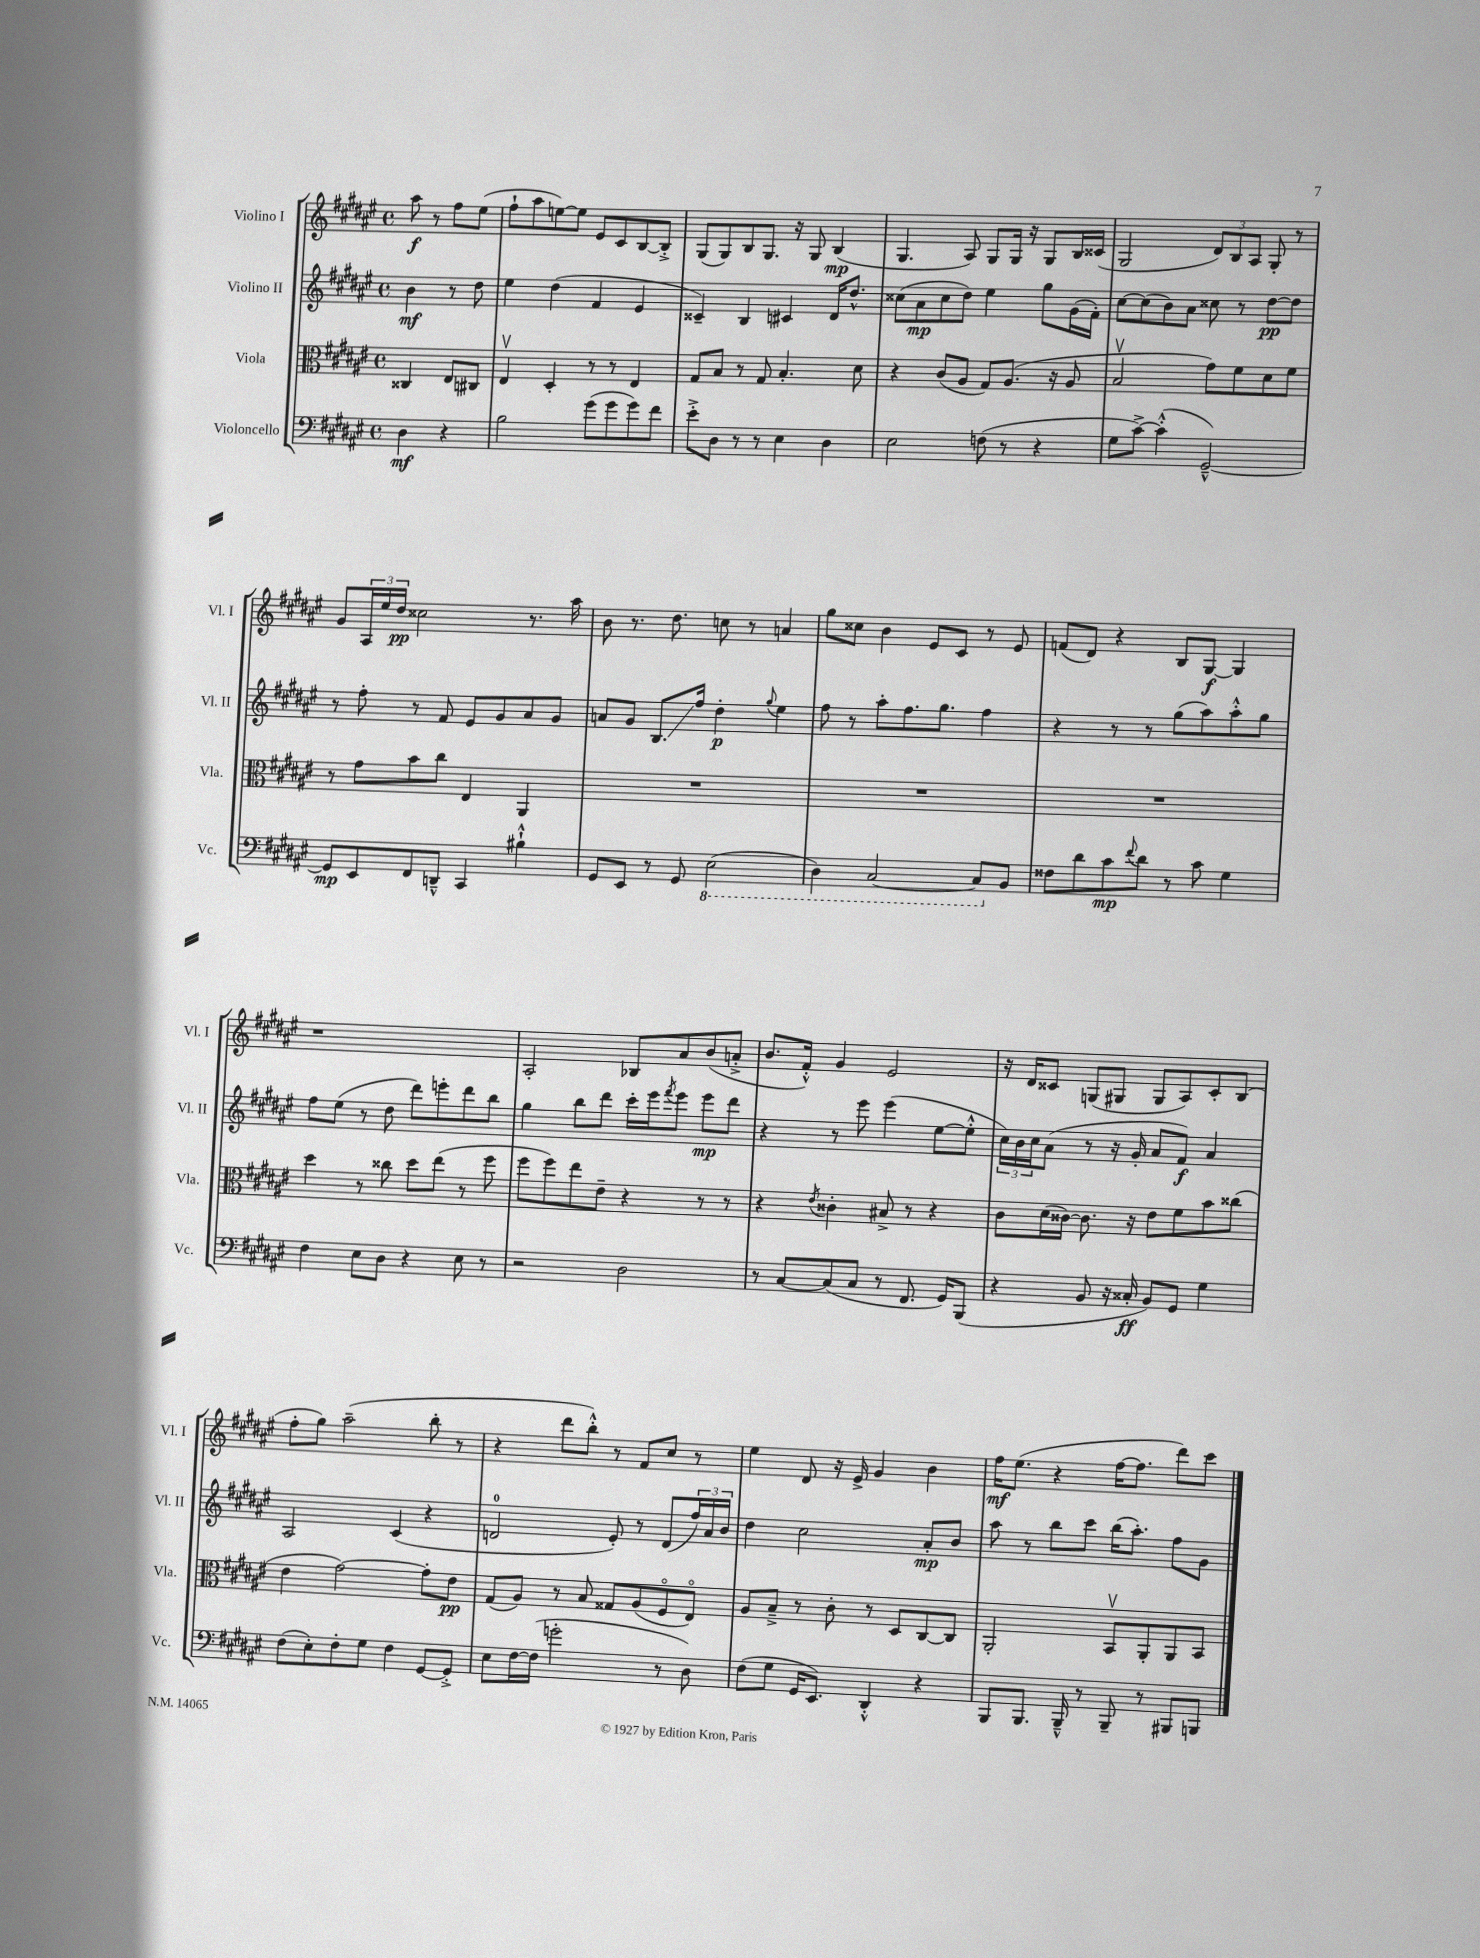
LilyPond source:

<<
\new StaffGroup <<
\new Staff = "s0" \with { instrumentName = "Violino I" shortInstrumentName = "Vl. I" } {
    \clef treble \key fis \major \defaultTimeSignature \time 4/4 \partial 2
    ais''8\f r8 fis''8 eis''8( |
    fis''8-! ais''8 e''8~) e''8 eis'8 cis'8 b8~ b8-.-> |
    gis8( gis8) b8 gis8. r16 gis8 b4\mp( |
    gis4. ais8) gis8 gis16 r16 gis8 b16 cisis'16( |
    gis2 \tuplet 3/2 { dis'8) b8 ais8 } gis8-. r8 |
    gis'8 \tuplet 3/2 { ais16 eis''16 dis''16\pp } cisis''2 r8. ais''16 |
    b'8 r8. dis''8. c''8 r8 a'4 |
    gis''8 cisis''8 b'4 eis'8 cis'8 r8 eis'8 |
    f'8( dis'8) r4 b8 gis8~\f gis4 |
    r1 |
    ais2-. bes8 ais'8 b'8( a'8-.-> |
    b'8. fis'16-.-^) gis'4 eis'2 |
    r16 dis'16 cisis'8 g8( gis8 gis8 ais8) cisis'8-. b8( |
    fis''8-. gis''8) ais''2--( b''8-. r8 |
    r4 dis'''8 b''8-.-^) r8 fis'8 cis''8 r8 |
    eis''4 dis'8 r16 eis'16-> gis'4 b'4 |
    fis''16\mf eis''8.( r4 fis''16~ fis''8. dis'''8) cis'''8 \bar "|." |
}
\new Staff = "s1" \with { instrumentName = "Violino II" shortInstrumentName = "Vl. II" } {
    \clef treble \key fis \major \defaultTimeSignature \time 4/4 \partial 2
    b'4\mf r8 dis''8 |
    eis''4 dis''4( fis'4 eis'4 |
    cisis'4--) b4 cis'4 dis'16 dis''8.-^ |
    cisis''8( ais'8\mp cisis''8 dis''8) eis''4 gis''8 gis'16( fis'16-.) |
    cis''8~ cis''8( b'8) ais'8 cisis''8 r8 dis''8~\pp dis''8 |
    r8 fis''8-. r8 fis'8 eis'8 gis'8 ais'8 gis'8 |
    a'8 gis'8 b8.\glissando fis''16 dis''4-.\p \appoggiatura { gis''8 } eis''4 |
    fis''8 r8 ais''8-. fis''8. gis''8. fis''4 |
    r4 r8 r8 gis''8( ais''8) ais''8-.-^ gis''8 |
    fis''8 eis''8( r8 dis''8 dis'''8) e'''8-. dis'''8 b''8 |
    gis''4 b''8 dis'''8 cis'''16-. eis'''16 \acciaccatura { fis'''8 } eis'''8 eis'''8\mp dis'''8 |
    r4 r8 eis'''8 eis'''4( eis''8~ eis''8-.-^ |
    \tuplet 3/2 { cis''16) b'16 cis''16 } ais'8( r8 r16 gis'16-. ais'8 fis'8\f) ais'4 |
    ais2 cis'4( r4 |
    d'2-0 eis'8-.) r8 d'8( \tuplet 3/2 { fis''16) ais'16 b'16 } |
    dis''4 cis''2 ais'8-.\mp b'8 |
    ais''8 r8 b''8 cis'''8 b''16( ais''8.-.) fis''8 gis'8 \bar "|." |
}
\new Staff = "s2" \with { instrumentName = "Viola" shortInstrumentName = "Vla." } {
    \clef alto \key fis \major \defaultTimeSignature \time 4/4 \partial 2
    cisis4 eis8 cis8 |
    eis4\upbow dis4-. r8 r8 eis4 |
    gis8 b8 r8 gis8 b4.-. dis'8 |
    r4 cis'8( ais8 gis8) ais8.( r16 ais8 |
    b2\upbow gis'8) fis'8 dis'8 fis'8 |
    r8 gis'8 b'8 cis''8 eis4 ais,4 |
    R1 |
    R1 |
    R1 |
    dis''4 r8 cisis''8 dis''8 eis''8( r8 fis''8 |
    fis''8 fis''8) eis''8 eis'8-- r4 r8 r8 |
    r4 \acciaccatura { eis'8 } cisis'4-. bis8-> r8 r4 |
    cis'8 dis'16( cisis'16~) cisis'8. r16 eis'8 fis'8 b'8 cisis''8( |
    eis'4 gis'2~) gis'8-. eis'8\pp |
    gis8( ais8) r8 b8 gisis8 ais8( fis8\flageolet eis8\flageolet) |
    ais8 b8---> r8 cis'8-. r8 dis8 cis8~ cis8 |
    ais,2-. b,8\upbow ais,8-. ais,8 b,8 \bar "|." |
}
\new Staff = "s3" \with { instrumentName = "Violoncello" shortInstrumentName = "Vc." } {
    \clef bass \key fis \major \defaultTimeSignature \time 4/4 \partial 2
    dis4\mf r4 |
    b2 gis'8( gis'8 gis'8) fis'8 |
    eis'8-.-> dis8 r8 r8 eis4 dis4 |
    eis2 f8( r8 r4 |
    gis8 cis'8~->) cis'4-.-^( gis,2~---^) |
    gis,8\mp eis,8 fis,8 d,8---^ cis,4 bis4-!-^ |
    gis,8 eis,8 r8 gis,8 \ottava #-1 eis,2( |
    dis,4) cis,2~ cis,8 \ottava #0 b,8 |
    fisis8 dis'8 cis'8\mp \appoggiatura { fis'8 } dis'8 r8 cis'8 gis4 |
    fis4 eis8 dis8 r4 eis8 r8 |
    r2 dis2 |
    r8 cis8~ cis8( cis8 r8 fis,8. gis,16) b,,8( |
    r4 b,8 r16 cisis16-.\ff b,8) gis,8 gis4 |
    fis8( eis8-.) fis8-. gis8 fis4 gis,8~ gis,8-.-> |
    eis8 fis16~ fis16( g'2-. r8 dis8) |
    fis8( gis8 gis,16 eis,8.) dis,4-.-^ r4 |
    b,,8 b,,8. b,,16---^ r8 b,,8-- r8 bis,,8 b,,8 \bar "|." |
}
>>
>>
\layout { \context { \Score \remove "Bar_number_engraver" } }
